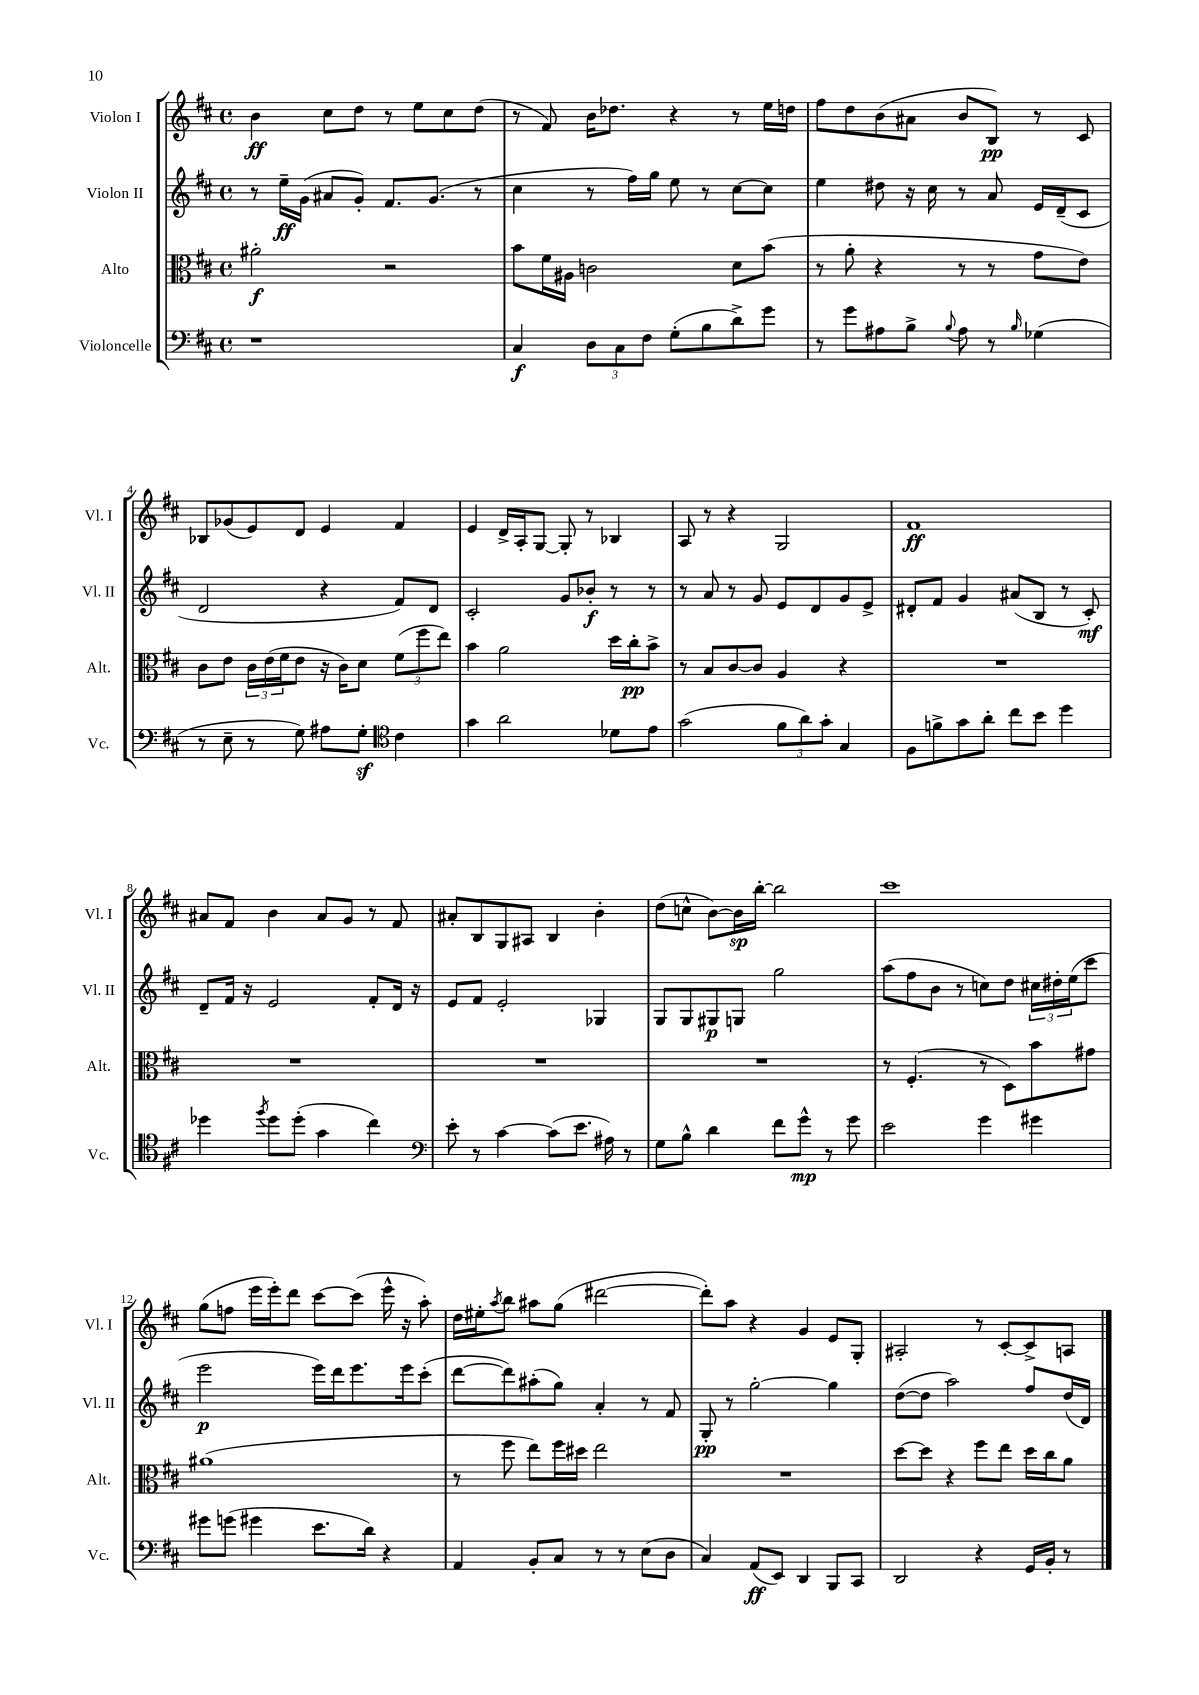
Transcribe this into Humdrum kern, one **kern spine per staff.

**kern	**kern	**kern	**kern
*staff4	*staff3	*staff2	*staff1
*clefF4	*clefC3	*clefG2	*clefG2
*k[f#c#]	*k[f#c#]	*k[f#c#]	*k[f#c#]
*M4/4	*M4/4	*M4/4	*M4/4
*met(c)	*met(c)	*met(c)	*met(c)
1r	2a#'	8r	4b
.	.	16ee~	.
.	.	(16g	.
.	.	8a#	8cc#
.	.	8g')	8dd
.	2r	8.f#	8r
.	.	.	8ee
.	.	(8.g	.
.	.	.	8cc#
.	.	8r	(8dd
=	=	=	=
4C#	8b	4cc#	8r
.	16f#	.	8f#)
.	16A#	.	.
12D	2c	8r	16b
.	.	.	8.dd-
12C#	.	.	.
.	.	16ff#)	.
12F#	.	.	.
.	.	16gg	.
(8G'	.	8ee	4r
8B	.	8r	.
8d^)	8d	[8cc#	8r
8g	(8b	8cc#]	16ee
.	.	.	16dd
=	=	=	=
8r	8r	4ee	8ff#
8g	8a'	.	8dd
8A#	4r	8dd#	(8b
8B^	.	16r	8a#
.	.	16cc#	.
8qqB	.	.	.
8A#	8r	8r	8b
8r	8r	8a	8B)
16qqB	.	.	.
(4G-	8g	16e	8r
.	.	(16d~	.
.	8e)	8c#	8c#
=	=	=	=
8r	8c#	2d	8B-
8E~	8e	.	(8g-
8r	24c#	.	8e)
.	(24e	.	.
.	24f#	.	.
8G)	8e	.	8d
8A#	16r	4r	4e
.	16c#)	.	.
8G'	8d	.	.
*clefC4	*	*	*
4c#	(12f#	8f#)	4f#
.	12ff#	.	.
.	.	8d	.
.	12ee)	.	.
=	=	=	=
4g	4b	2c#'	4e
2a	2a	.	16d^
.	.	.	16A'
.	.	.	[8G
.	.	8g	8G']
.	.	8b-'	8r
8d-	16dd	8r	4B-
.	16cc#'	.	.
8e	8b^	8r	.
=	=	=	=
(2g	8r	8r	8A
.	8B	8a	8r
.	[8c#	8r	4r
.	8c#]	8g	.
12f#	4A	8e	2G
12a)	.	.	.
.	.	8d	.
12g'	.	.	.
4G	4r	8g	.
.	.	8e^	.
=	=	=	=
8F#	1r	8d#'	1f#
8f^	.	8f#	.
8g	.	4g	.
8a'	.	.	.
8cc#	.	(8a#	.
8b	.	8B	.
4dd	.	8r	.
.	.	8c#')	.
=	=	=	=
4dd-	1r	8d~	8a#
.	.	16f#	8f#
.	.	16r	.
8qff#	.	.	.
8dd-	.	2e	4b
(8dd-'	.	.	.
4g	.	.	8a#
.	.	.	8g
4cc#)	.	8f#'	8r
.	.	16d	8f#
.	.	16r	.
=	=	=	=
*clefF4	*	*	*
8e'	1r	8e	8a#'
8r	.	8f#	8B
[4c#	.	2e'	8G
.	.	.	8A#
(8c#]	.	.	4B
8.e	.	.	.
.	.	4G-	4b'
16A#)	.	.	.
8r	.	.	.
=	=	=	=
8G	1r	8G	(8dd
8B^^	.	8G	8cc^^
4d	.	8G#	[8b)
.	.	8G	16b]
.	.	.	[16bb'
8f#	.	2gg	2bb]
8g^^	.	.	.
8r	.	.	.
8g	.	.	.
=	=	=	=
2e	8r	(8aa	1ccc#
.	(4.F#'	8ff#	.
.	.	8b	.
.	.	8r	.
4g	8r	8cc)	.
.	8D)	8dd	.
4g#	8b	24cc#	.
.	.	24dd#'	.
.	.	(24ee	.
.	8g#	8ccc#	.
=	=	=	=
8g#	(1a#	2eee	(8gg
(8g	.	.	8ff
4g#	.	.	16eee
.	.	.	16eee')
.	.	.	8ddd
8.e	.	16eee)	[8ccc#
.	.	16ddd	.
.	.	8.eee	(8ccc#]
16d)	.	.	.
4r	.	.	16eee^^
.	.	16eee	16r
.	.	(8ccc#'	8aa')
=	=	=	=
4AA	8r	[8ddd	16dd
.	.	.	16ee#'
.	.	.	8qaa
.	8ff#	8ddd])	8bb
8BB'	8ee)	(8aa#'	8aa#
8C#	16ff#	8gg)	(8gg
.	16dd#	.	.
8r	2ee	4a'	[2ddd#
8r	.	.	.
(8E	.	8r	.
8D	.	8f#	.
=	=	=	=
4C#)	1r	8G'	8ddd#'])
.	.	8r	8aa
(8AA	.	[2gg'	4r
8EE)	.	.	.
4DD	.	.	4g
8BBB	.	4gg]	8e
8CC#	.	.	8G'
=	=	=	=
2DD	[8dd	([8dd	2A#'
.	8dd]	8dd]	.
.	4r	2aa)	.
4r	8ff#	.	8r
.	8ee	.	[8c#'
16GG	16dd	8ff#	8c#^]
16BB'	16cc#	.	.
8r	8a	(16dd	8A
.	.	16d)	.
==	==	==	==
*-	*-	*-	*-
